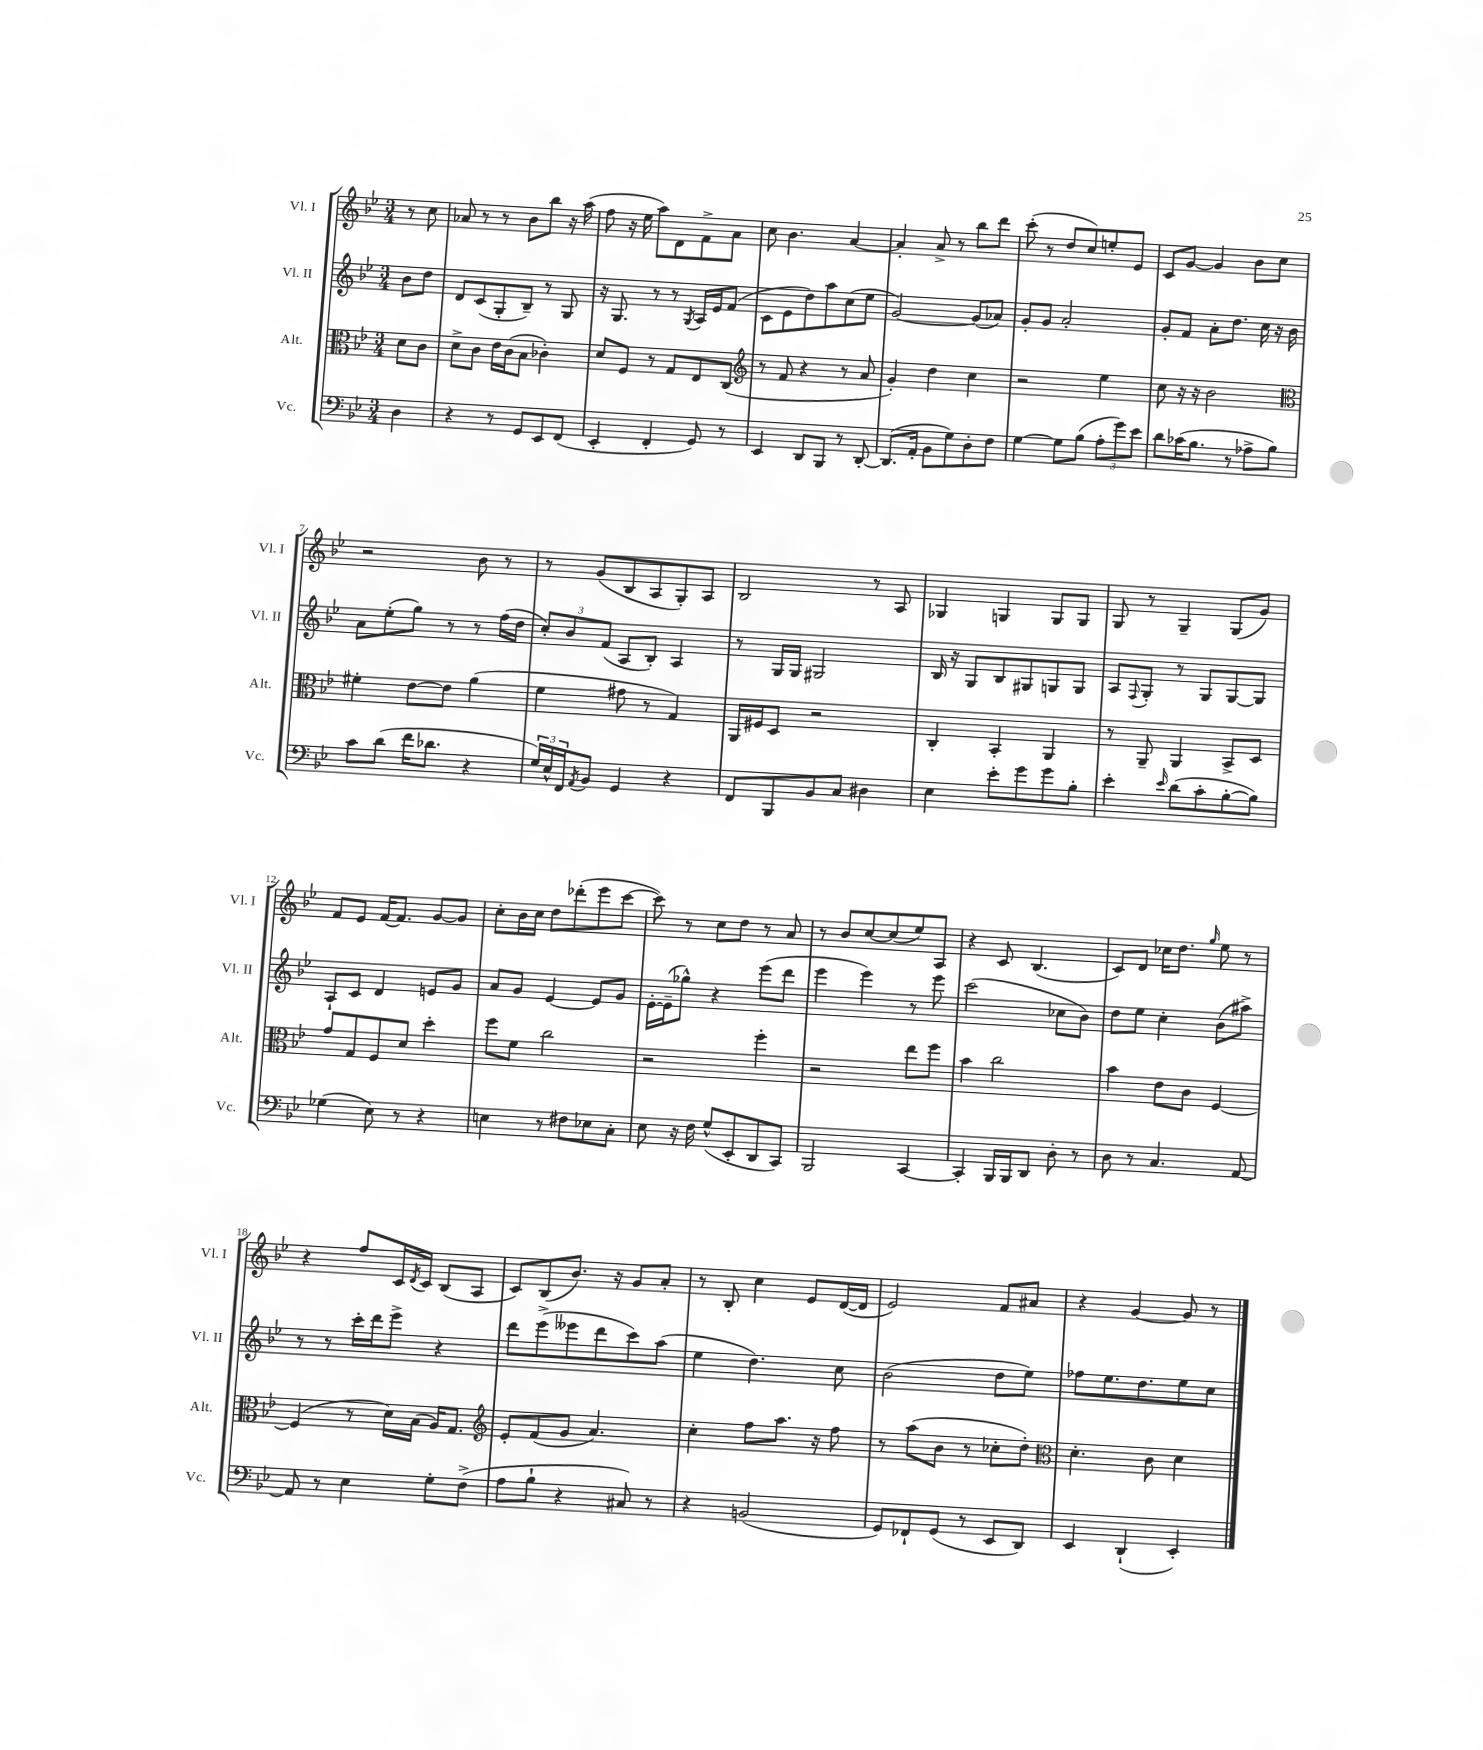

**kern	**kern	**kern	**kern
*part4	*part3	*part2	*part1
*staff4	*staff3	*staff2	*staff1
*I"Vc.	*I"Alt.	*I"Vl. II	*I"Vl. I
*I'Vc.	*I'Alt.	*I'Vl. II	*I'Vl. I
*clefF4	*clefC3	*clefG2	*clefG2
*k[b-e-]	*k[b-e-]	*k[b-e-]	*k[b-e-]
*M3/4	*M3/4	*M3/4	*M3/4
=	=	=	=
4D\	8d\L	8b-\L	8r
.	8c\J	8dd\J	8cc\
=1	=1	=1	=1
4r	8d^\L	8d/L	8a-X/
.	8c\J	(8c/	8r
8r	16e-\LL	8G'/	8r
.	(16c\J	.	.
8GG/L	8B-\J	8B-~/J)	8b-\L
8EE-/	4c-X'\)	8r	8bb-\J
(8FF/J	.	8G/	16r
.	.	.	(16aa\
=2	=2	=2	=2
4EE-'/	8d/L	16r	8ff\
.	.	8.G/	.
.	8F/J	.	16r
.	.	.	16ee-\
4FF'/	8r	8r	8aa\L)
.	8G/L	8r	8d\
.	.	8qG/	.
8GG/)	8E-/	16A/LL	8f^\
.	.	16e-/J	.
8r	(8C/J	(8f/J	8a\J
=3	=3	=3	=3
*	*clefG2	*	*
4EE-/	8r	8c\L	8cc\
.	8f/	8e-\	4.b-\
8DD/L	4r	8dd\)	.
8BBB-/J	.	8aa\	.
8r	8r	(8cc\	[4a/
[8DD'/	8a/	8ee-\J	.
=4	=4	=4	=4
(8.DD/L]	4g'/)	[2g/)	4a'/]
16AA'/Jk	.	.	.
8BB-\L	4dd\	.	8a^/
8G\)	.	.	8r
8D'\	4cc\	(8g/L]	8bb-\L
8F\J	.	8a-X/J)	8ddd\J
=5	=5	=5	=5
[4G\	2r	8g'/L	(8ccc'\
.	.	8g/J	8r
8G\L]	.	2a'/	8dd/L
(8B-\J	.	.	8cc/)
12A'\L	4ee-\	.	8een'/
12g\)	.	.	.
.	.	.	8e-/J
12e-\J	.	.	.
=6	=6	=6	=6
8d\L	8cc\	8g'/L	8c/L
(16c-X\K	16r	8f/J	[8g/J
8.B-\J	16r	.	.
.	2b-\	8a'\L	4g/]
8r	.	8.dd\J	.
8A-X^\L	.	.	8b-\L
.	.	16cc\	.
8B-\J)	.	16r	8cc\J
.	.	16b-\	.
!!LO:LB:g=z
=7	=7	=7	=7
*	*clefC3	*	*
8c\L	4f#X'\	8a\L	2r
(8d\J	.	(8ee-'\	.
16f\KL	[8e-\L	8gg\J)	.
8.d-X\J	.	.	.
.	8e-\J]	8r	.
4r	(4a\	8r	8b-\
.	.	(16ff\LL	8r
.	.	16dd\JJ	.
=8	=8	=8	=8
24G/LL)	4f\	12cc'/L)	8r
24E-^^/	.	.	.
24FF/J	.	12b-/	.
8qAA/	.	.	.
8BB-/J	.	.	(8g/L
.	.	(12f/J	.
4GG/	8g#X\	8A/L	8B-/
.	8r	8B-'/J)	8A/
4r	4G/)	4A/	8G'/)
.	.	.	8A/J
=9	=9	=9	=9
8FF/L	16AA/LL	8r	2B-/
.	16F#X/J	.	.
8BBB-/	8D/J	16G/LL	.
.	.	16G/JJ	.
8BB-/	2r	2G#X/	.
8C/J	.	.	.
4D#X\	.	.	8r
.	.	.	8A/
=10	=10	=10	=10
4E-\	4C'/	16B-/	4G-X/
.	.	16r	.
.	.	8G/L	.
8e-'\L	4BB-'/	8B-/	4Gn/
8g\	.	8G#X/	.
8g\	4AA/	8Gn/	8G/L
8B-'\J	.	8G/J	8G/J
=11	=11	=11	=11
4e-'\	8r	8A/L	8G/
.	.	8qqF/	.
.	8AA~/	8G'/J	8r
16qqe-/	.	.	.
(8d\L	4AA/	8r	4G~/
8c'\	.	8G/L	.
[8B-'\	8BB-^/L	[8G/	(8G/L
8B-\J])	8D/J	8G/J]	8g/J)
!!LO:LB:g=z
=12	=12	=12	=12
(4G-X\	8g/L	8A`/L	8f/L
.	8G/	8c/J	8e-/J
8E-\)	8F/	4d/	[16f/KL
.	.	.	8.f/J]
8r	8d/J	.	.
4r	4dd'\	8en/L	[8g/L
.	.	8g/J	8g/J]
=13	=13	=13	=13
4En\	8ff\L	8a/L	8cc'\L
.	8f\J	8g/J	16b-\L
.	.	.	16cc\JJ
8r	2cc\	[4e-/	8dd\L
8F#X\L	.	.	(8ddd-X'\
8E-X\	.	8e-/L]	8eee-\
8C'\J	.	8g/J	[8ccc\J
=14	=14	=14	=14
8E-\	2r	[16e-'\LL	8ccc\])
.	.	(16e-~\J]	.
16r	.	8gg-X^^\J)	8r
16F\	.	.	.
(8G^^/L	.	4r	8cc\L
8EE-'/	.	.	8dd\J
8DD/	4ff'\	(8eee-\L	8r
8CC/J)	.	8ddd\J	8a/
=15	=15	=15	=15
2BBB-/	2r	4eee-\	8r
.	.	.	8b-/L
.	.	4eee-\)	[8cc/
.	.	.	(8cc/]
[4CC/	8ee-\L	8r	8ee-/)
.	8ff\J	8eee-\	8A/J
=16	=16	=16	=16
4CC'/]	4b-\	(2ccc\	4r
16BBB-/LL	2cc\	.	8c/
16BBB-/J	.	.	.
8DD/J	.	.	(4.B-/
8D'\	.	8cc-X\L	.
8r	.	8b-\J)	.
=17	=17	=17	=17
8D\	4b-\	8dd\L	8c/L)
8r	.	8ee-\J	8d/J
4.C/	8e-\L	4cc'\	16cc-X\KL
.	.	.	8.dd\J
.	8c\J	.	.
.	.	.	16qqgg/
.	[4F/	(8b-\L	8ee-\
[8AA/	.	8aa#X^\J)	8r
!!LO:LB:g=z
=18	=18	=18	=18
8AA/]	(4F/]	8r	4r
8r	.	8r	.
4E-\	8r	16ccc'\LL	8ff/L
.	.	16ddd\J	.
.	16d\LL)	8eee-^\J	16c/L
.	.	.	8qd/
.	(16B-\JJ	.	16c/JJ
8G'\L	16A/KL)	4r	(8B-/L
.	8.G/J	.	.
(8F^\J	.	.	8A/J
=19	=19	=19	=19
*	*clefG2	*	*
8A\L	8e-'/L	8ddd\L	8c/L)
8B-`\J	(8f/	(8eee-^\	(8B-/
4r	8g/J	8eee--X\	8.b-/J)
.	4.a/)	8ddd\	.
.	.	.	16r
8C#X/)	.	8ccc\)	8g/L
8r	.	(8aa\J	8a'/J
=20	=20	=20	=20
4r	4cc'\	4ee-\	8r
.	.	.	8B-'/
(2BBn/	8ff\L	4.dd\)	4cc\
.	8.aa\J	.	.
.	.	.	8e-/L
.	16r	.	.
.	8ff\	8cc\	([16d/L
.	.	.	16d/JJ]
=21	=21	=21	=21
8GG/L)	8r	(2b-\	2e-/)
8FF-X`/	(8aa\L	.	.
(8GG/J	8b-\J	.	.
8r	8r	.	.
8EE-/L	8cc-X'\L	8dd\L	8f/L
8DD/J)	8dd'\J)	8ee-\J)	8a#X/J
=22	=22	=22	=22
*	*clefC3	*	*
4EE-/	4.d'\	8ff-X\L	4r
.	.	8.ee-\	.
(4DD`/	.	.	[4g/
.	.	8.dd\	.
.	8c\	.	.
4EE-'/)	4d\	8ee-\	8g/]
.	.	8cc\J	8r
==	==	==	==
*-	*-	*-	*-
